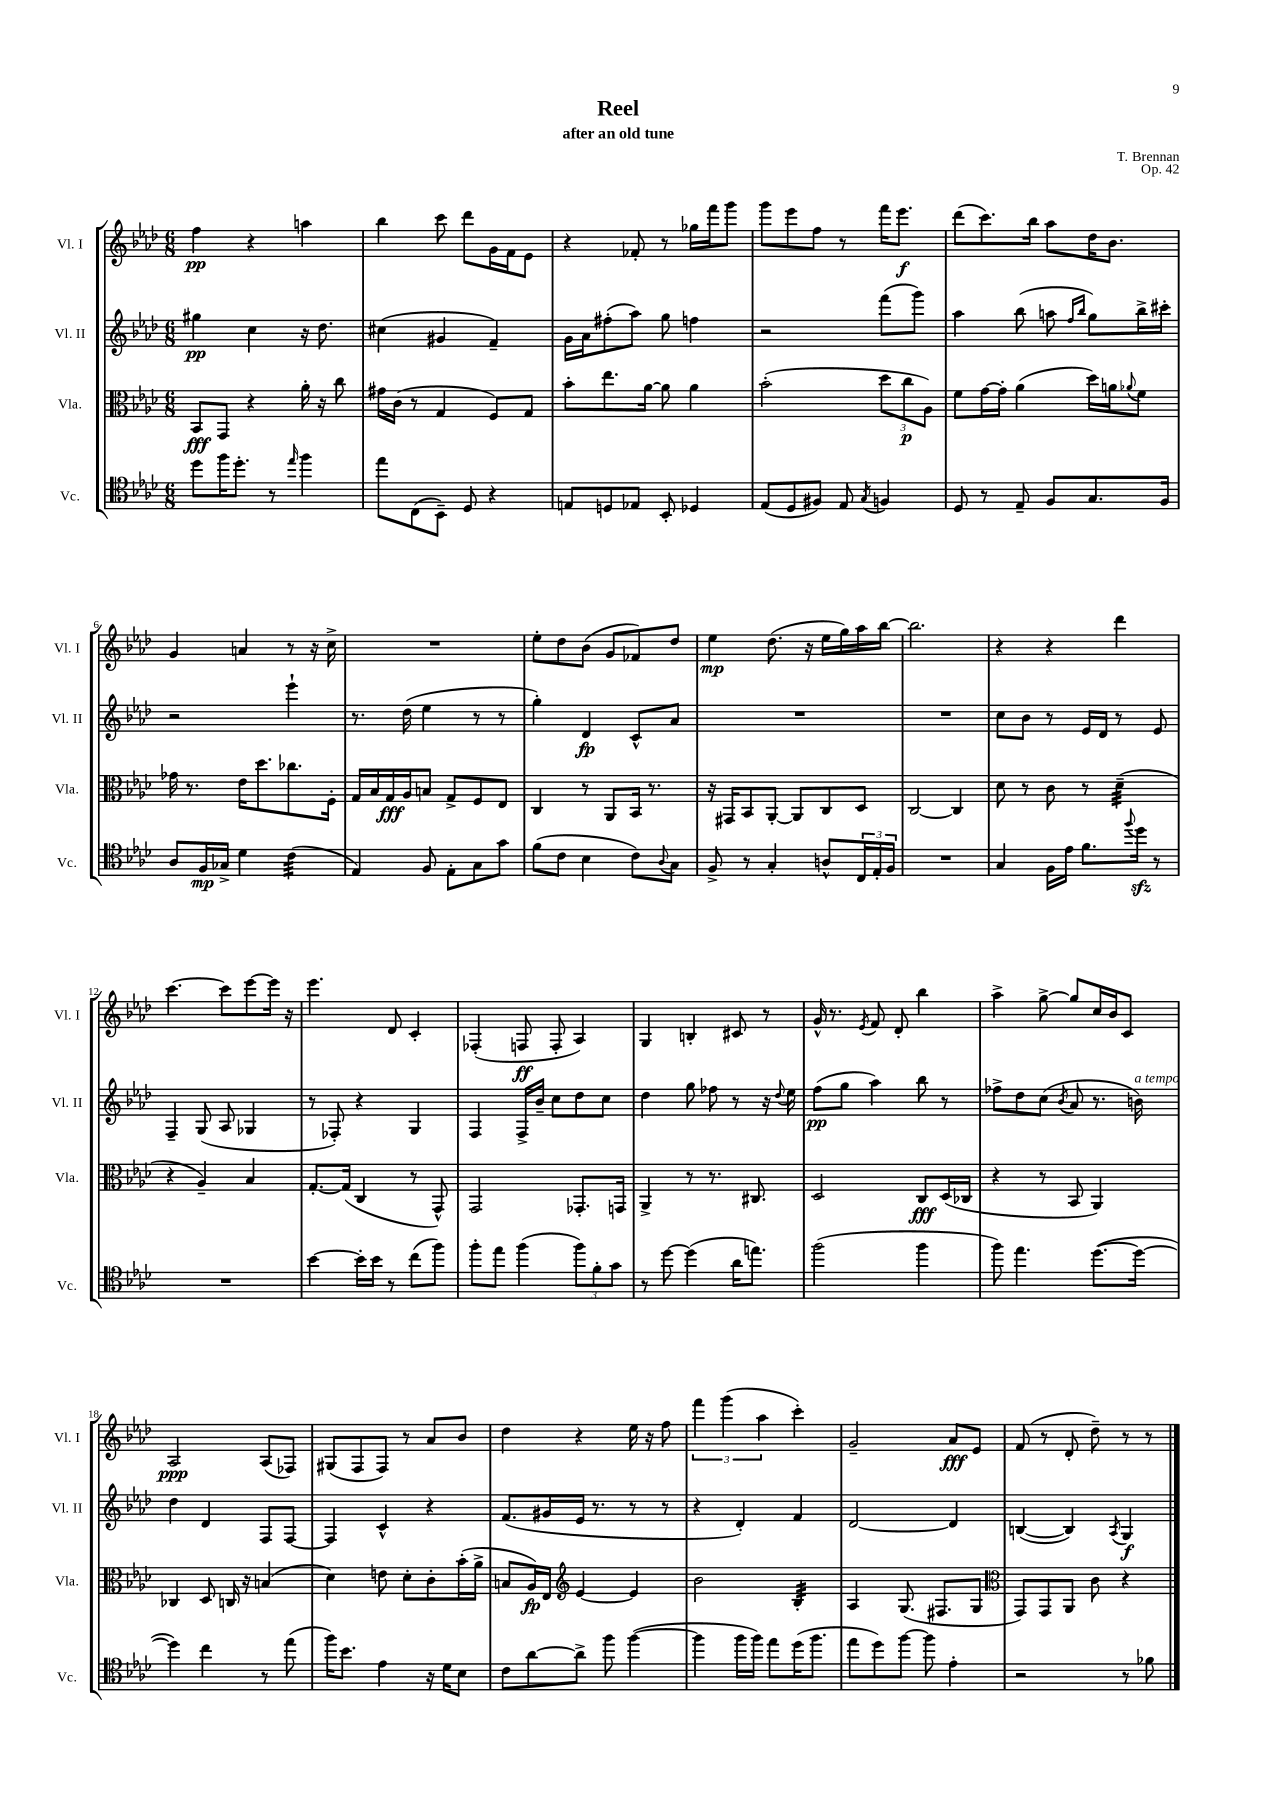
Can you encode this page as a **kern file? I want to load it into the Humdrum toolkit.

**kern	**kern	**kern	**kern
*staff4	*staff3	*staff2	*staff1
*clefC4	*clefC3	*clefG2	*clefG2
*k[b-e-a-d-]	*k[b-e-a-d-]	*k[b-e-a-d-]	*k[b-e-a-d-]
*M6/8	*M6/8	*M6/8	*M6/8
8dd-	8BB-	4gg#	4ff
16ff	8GG	.	.
8.dd-'	.	.	.
.	4r	4cc	4r
8r	.	.	.
16qqee-	.	.	.
4ff	16a-'	16r	4aa
.	16r	8.dd-	.
.	8cc	.	.
=	=	=	=
8ee-	16g#	(4cc#	4bb-
.	(16c	.	.
(8C	8r	.	.
8BB-~)	4G	4g#	8ccc
8D-	.	.	8ddd-
4r	8F)	4f~)	16g
.	.	.	16f
.	8G	.	8e-
=	=	=	=
8E	8b-'	16g	4r
.	.	16a-	.
8D	8.ee-	(8ff#'	.
8E-	.	8aa-)	8f-'
.	[16a-	.	.
8BB-'	8a-]	8gg	8r
4D-	4a-	4ff	16gg-
.	.	.	16fff
.	.	.	8ggg
=	=	=	=
(8E-	(2b-'	2r	8ggg
8D-	.	.	8eee-
8F#)	.	.	8ff
8E-	.	.	8r
8qG	.	.	.
4F	12dd-	(8fff	16fff
.	.	.	8.eee-
.	12cc	.	.
.	.	8ggg)	.
.	12A-)	.	.
=	=	=	=
8D-	8f	4aa-	(8ddd-
8r	[16g	.	8.ccc)
.	16g']	.	.
8E-~	(4a-	(8bb-	.
.	.	.	16bb-
8F	.	8aa	8aa-
.	.	16qqff	.
.	.	16qqbb-	.
8.G	16dd-)	8gg)	16dd-
.	16a	.	8.b-
.	8qqa-	.	.
.	8f	16bb-^	.
16F	.	16ccc#'	.
=	=	=	=
8A-	16g-	2r	4g
.	8.r	.	.
16F	.	.	.
16G-^	.	.	.
4d-	16e-	.	4a
.	8.dd-	.	.
(4c	8.cc-	4eee-`	8r
.	.	.	16r
.	16F'	.	16cc^
=	=	=	=
4E-)	16G	8.r	2.r
.	16B-	.	.
.	16G	.	.
.	16A-	(16dd-	.
8F	8B	4ee-	.
8E-'	8G^	.	.
8G	8F	8r	.
8g	8E-	8r	.
=	=	=	=
(8f	4C	4gg')	8ee-'
8c	.	.	8dd-
4B-	8r	4d-	(8b-
.	8AA-	.	8g
8c)	16BB-	8c^^	8f-)
.	8.r	.	.
8qqA-	.	.	.
8G	.	8a-	8dd-
=	=	=	=
8F^	16r	2.r	4ee-
.	16GG#	.	.
8r	8BB-	.	.
4G'	[8AA-'	.	(8.dd-
.	8AA-]	.	.
.	.	.	16r
8A^^	8C	.	16ee-
.	.	.	16gg)
24C	8D-	.	16aa-
24E-'	.	.	.
.	.	.	[16bb-
24F	.	.	.
=	=	=	=
2.r	[2C	2.r	2.bb-]
.	4C]	.	.
=	=	=	=
4G	8d-	8cc	4r
.	8r	8b-	.
16F	8c	8r	4r
16e-	.	.	.
8.f	8r	16e-	.
.	.	16d-	.
.	(4d-~	8r	4ddd-
8qqff	.	.	.
16dd-	.	.	.
8r	.	8e-	.
=	=	=	=
2.r	4r	4F~	[4.ccc
.	4A-~)	(8G	.
.	.	8A-	8ccc]
.	4B-	4G-	[8eee-
.	.	.	16eee-]
.	.	.	16r
=	=	=	=
[4b-	[8.G'	8r	4.eee-
.	.	8F-')	.
.	(16G]	.	.
16b-']	4C	4r	.
16b-	.	.	.
8r	.	.	8d-
(8cc	8r	4G	4c'
8ff)	8GG^^)	.	.
=	=	=	=
8ff'	2GG	4F	(4F-'
8ee-	.	.	.
(4ff	.	16F^	8F
.	.	16b-~	.
.	.	8cc	8F'
12ff)	8.GG-'	8dd-	4A-)
12f'	.	.	.
.	.	8cc	.
12g	.	.	.
.	16GG	.	.
=	=	=	=
8r	4AA-^	4dd-	4G
[8dd-	.	.	.
(4dd-]	8r	8gg	4B'
.	8.r	8ff-	.
16a-	.	8r	8c#
8.ee)	8.C#	.	.
.	.	16r	8r
.	.	8qqdd-	.
.	.	16ee-	.
=	=	=	=
(2ff	2D-	(8ff	16g^^
.	.	.	8.r
.	.	8gg	.
.	.	.	8qe-
.	.	4aa-)	8f
.	.	.	8d-'
4ff	8C	8bb-	4bb-
.	(16D-	8r	.
.	16C-	.	.
=	=	=	=
8ff)	4r	8ff-^	4aa-^
4.ee-	.	8dd-	.
.	8r	(8cc	[8gg^
.	.	8qb-	.
.	8BB-	8a-	8gg]
([8.dd-	4AA-)	8.r	16cc
.	.	.	16b-
.	.	.	8c
16dd-_	.	16b)	.
=	=	=	=
4dd-])	4C-	4dd-	2A-
4cc	8D-	4d-	.
.	16C	.	.
.	16r	.	.
8r	(4B	8F	(8A-
(8ee-	.	[8F	8F-)
=	=	=	=
16ff)	4d-)	4F]	(8G#
8.b-	.	.	.
.	.	.	8F
4e-	8e	4c^^	8F)
.	8d-'	.	8r
16r	8c'	4r	8a-
16d-	.	.	.
8B-	(16b-'	.	8b-
.	16a-^	.	.
=	=	=	=
8c	8B	(8.f	4dd-
[8a-	16A-)	.	.
.	16E-	16g#	.
*	*clefG2	*	*
8a-^]	[4e-	16e-	4r
.	.	8.r	.
8ff	.	.	.
([4ff	4e-]	8r	16ee-
.	.	.	16r
.	.	8r	8ff
=	=	=	=
4ff]	2b-	4r	6fff
.	.	.	(6ggg
16ff	.	4d-')	.
16ff)	.	.	.
.	.	.	6aa-
8ee-	.	.	.
(16dd-	4B-'	4f	4ccc')
8.ff	.	.	.
=	=	=	=
8ee-	4A-	[2d-	2g~
8dd-)	.	.	.
[8ff	(8.G	.	.
8ff]	.	.	.
.	8.F#	.	.
4e-'	.	4d-]	8a-
.	8G	.	8e-
=	=	=	=
*	*clefC3	*	*
2r	8GG)	([4B	(8f
.	8GG	.	8r
.	8AA-	4B])	8d-'
.	8c	.	8dd-~)
.	.	8qA-	.
8r	4r	4G	8r
8f-	.	.	8r
==	==	==	==
*-	*-	*-	*-
